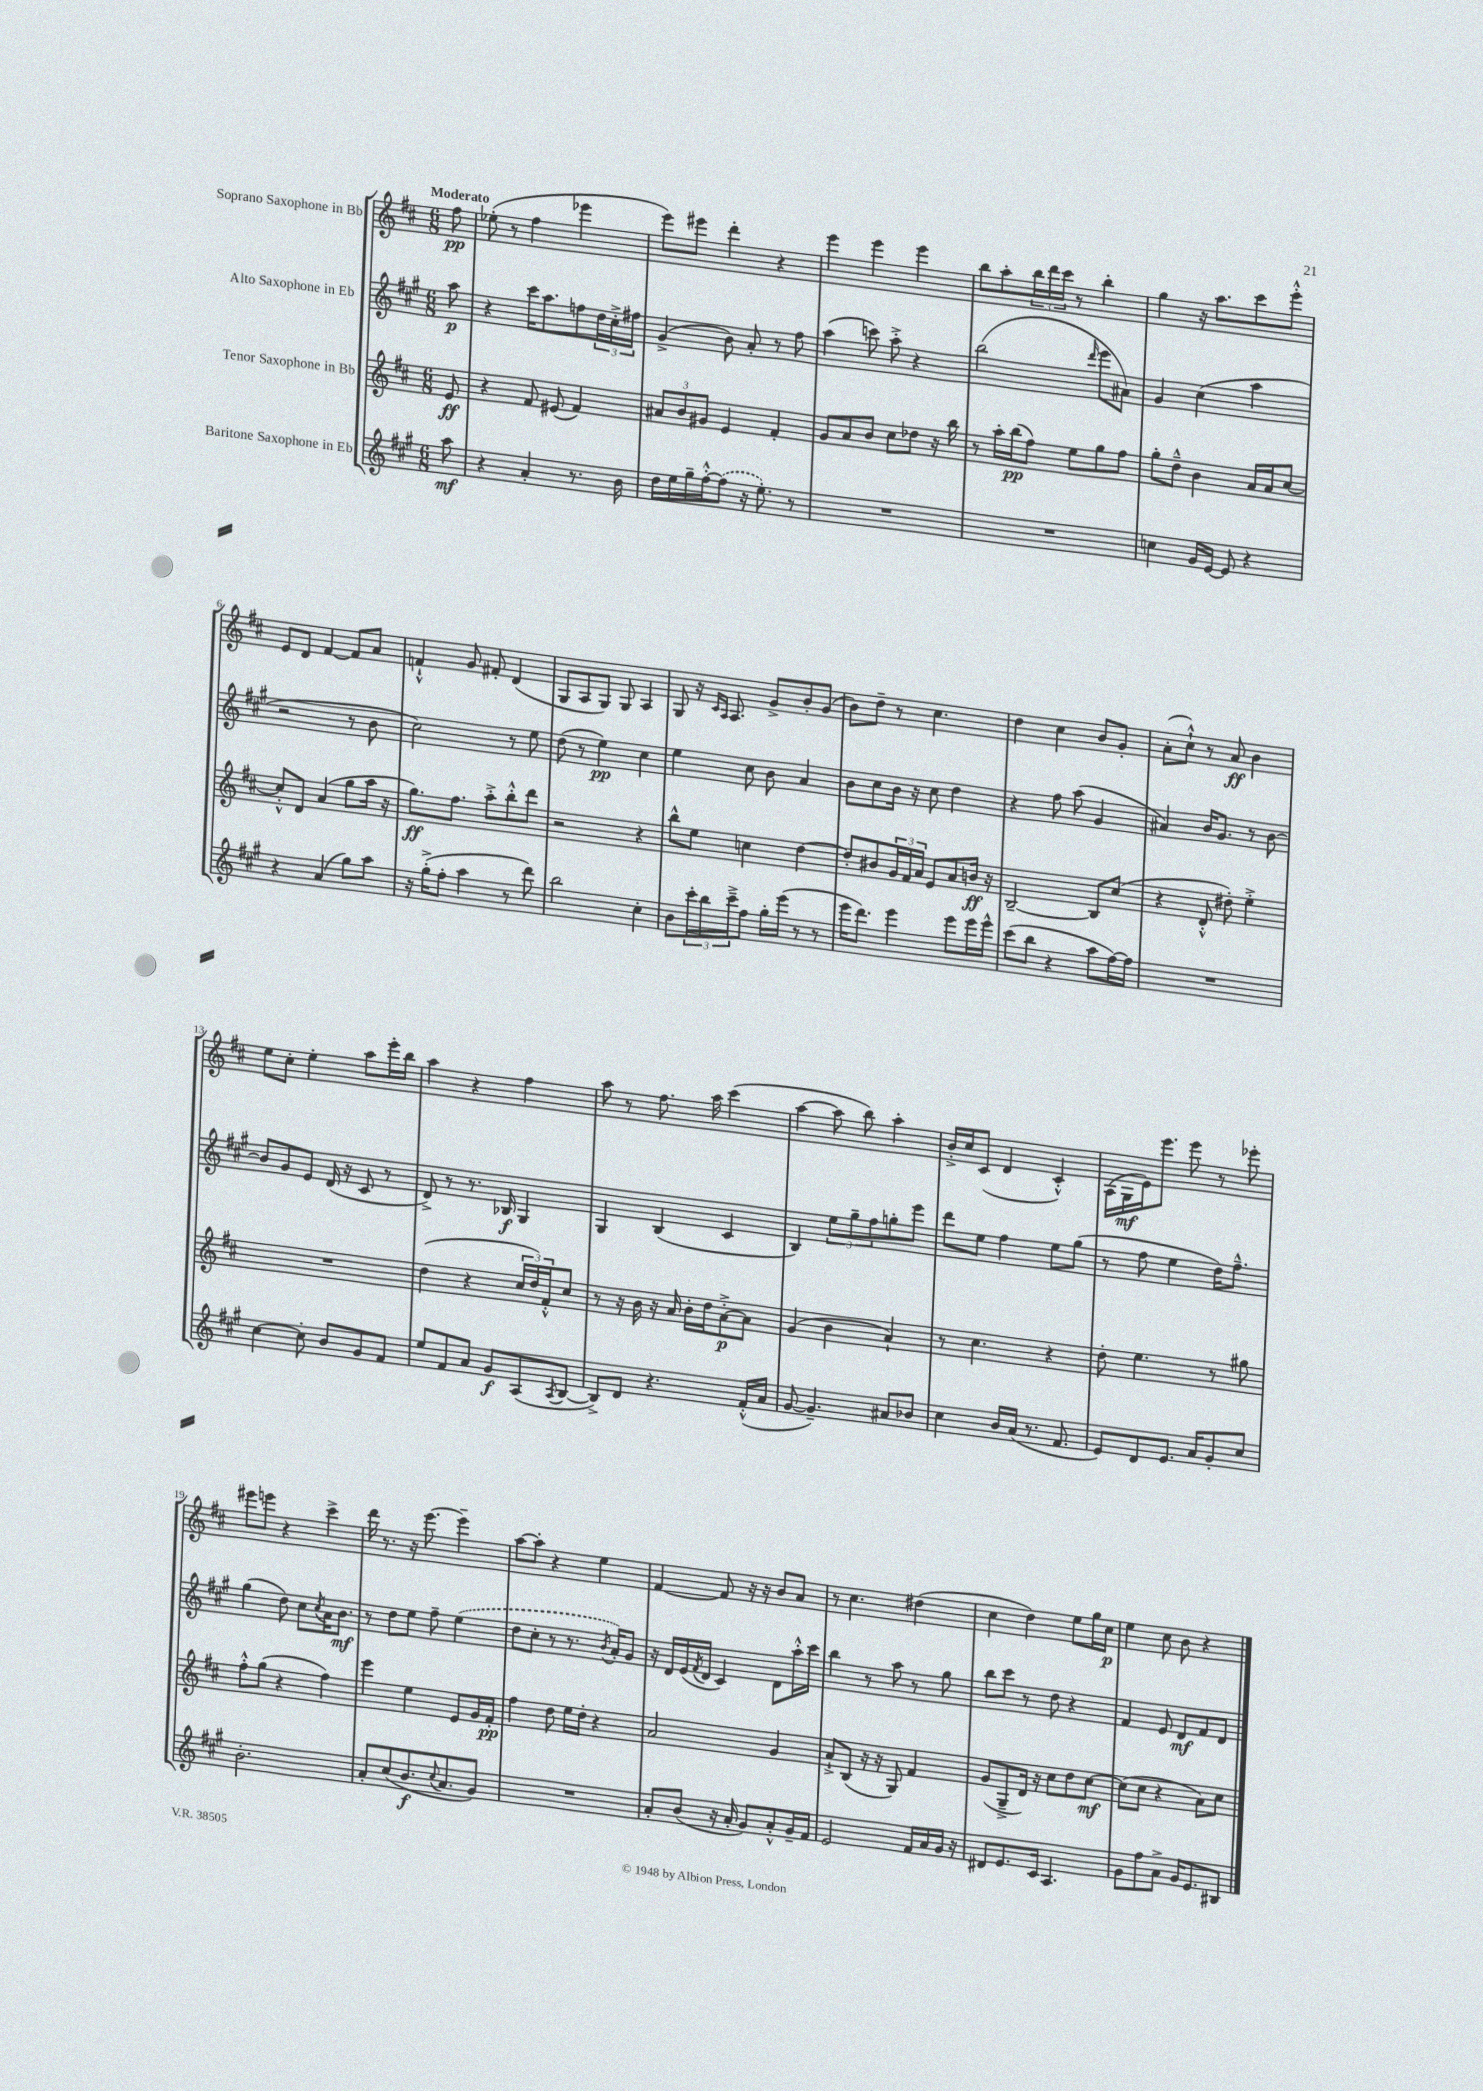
<<
\new StaffGroup <<
\new Staff = "s0" \with { instrumentName = "Soprano Saxophone in Bb" } {
    \clef treble \key d \major \numericTimeSignature \time 6/8 \partial 8 \tempo "Moderato"
    fis''8\pp |
    ees''8-.( r8 fis''4 ees'''4 |
    e'''8) eis'''8 d'''4-. r4 |
    e'''4 e'''4 e'''4 |
    b''8 a''8-. \tuplet 3/2 { b''16 d'''16 cis'''16 } r8 b''4-. |
    g''4 r16 a''8. cis'''8 e'''8-.-^ |
    e'8 d'8 fis'4~ fis'8 a'8 |
    f'4-!-^ g'8 fis'8-. d'4( |
    g8 a8 g8) g8 a4 |
    g8 r16 \grace { cis'16 a16 } a8. g'8-> b'8-. g'8( |
    b'8) d''8-- r8 cis''4. |
    d''4 cis''4 b'8 g'8-. |
    a'8-.( cis''8-!-^) r8 a'8\ff b'4 |
    e''8 cis''8-. e''4-. a''8 e'''16-. b''16 |
    a''4 r4 fis''4 |
    a''8 r8 fis''8. a''16 cis'''4( |
    a''4~ a''8 b''8) a''4-. |
    b'16-.-> cis''16 cis'8( d'4 cis'4-.-^) |
    a16( g16\mf e'16) e'''8. e'''8 r8 ees'''8-. |
    eis'''8 e'''8 r4 cis'''4-> |
    d'''16 r8. r16 e'''8.~ e'''4-- |
    a''8~ a''8-. r4 e''4 |
    fis'4~ fis'8 r16 r16 b'8 a'8 |
    r8 cis''4. dis''4( |
    cis''4 d''4) e''8 g''16 cis''16\p |
    e''4 cis''8 b'8 r4 \bar "|." |
}
\new Staff = "s1" \with { instrumentName = "Alto Saxophone in Eb" } {
    \clef treble \key a \major \numericTimeSignature \time 6/8 \partial 8
    a''8\p |
    r4 cis'''16 a''8. f''8 \tuplet 3/2 { d''16 cis''16-.-> fis''16 } |
    gis'4->( b'8) a'8-. r8 fis''8 |
    a''4( c'''8) a''8-.-> r4 |
    b''2( \grace { d'''16 } e'''8 ais'8) |
    gis'4 cis''4( a''4 |
    r2 r8 b'8 |
    cis''2) r8 e''8 |
    d''8( r8 e''4\pp) cis''4 |
    e''4 cis''8 b'8 a'4 |
    b'8 cis''8 b'16 r16 cis''8 d''4 |
    r4 fis''8 a''8( gis'4 |
    ais'4) b'16 gis'8. r8 b'8~ |
    b'8 gis'8 e'8 d'16( r16 cis'8 r8 |
    d'8->) r8 r8. bes16\f gis4 |
    gis4 b4( cis'4 |
    b4) \tuplet 3/2 { e''8 gis''8-- fis''8 } g''8-. e'''8 |
    d'''8 e''8 fis''4 e''8 gis''8( |
    r8 fis''8 e''4 d''16) fis''8.---^ |
    gis''4( d''8) cis''8 \acciaccatura { cis''8 } a'16 b'8.\mf |
    r8 d''8 e''8 fis''8-- \once \slurDashed e''4( |
    d''8 cis''8-. r8 r8. \acciaccatura { b'8 } a'16-.) gis'8 |
    r16 d'16 e'16( \acciaccatura { fis'8 } d'16 cis'4) d'8 a''16-.-^ cis'''16 |
    b''4 r8 a''8 r8 gis''8 |
    b''8 cis'''8 r8 d''8 r4 |
    fis'4 e'8 d'8\mf fis'8 d'8 \bar "|." |
}
\new Staff = "s2" \with { instrumentName = "Tenor Saxophone in Bb" } {
    \clef treble \key d \major \numericTimeSignature \time 6/8 \partial 8
    e'8\ff |
    r4 fis'8 eis'8( fis'4) |
    \tuplet 3/2 { ais'8 b'8 gis'8 } e'4 fis'4-. |
    g'8 a'8 b'8 cis''8 des''8 r16 b''16 |
    r8 a''16-. b''16\pp( fis''8) e''8 g''8 fis''8 |
    g''8-. d''8---^ b'4 a'16 a'16 cis''8~ |
    cis''8-.-^ d'8 a'4( g''8 a''16 r16 |
    g''8.\ff) fis''8. a''8-.-> b''8-.-^ d'''8 |
    r2 r4 |
    b''8-^ e''8 c''4 d''4~ |
    d''8-. bis'8 \tuplet 3/2 { g'16 fis'16 a'16 } e'8 a'8 b'16\ff r16 |
    b2~-- b8 cis''8( |
    r4 d'8-.-^ dis''8-.) e''4-.-> |
    R2. |
    d''4( r4 \tuplet 3/2 { cis''16 d''16) fis'16-.-^ } cis''8 |
    r8 r16 b'16 r16 a'16 b'16-. d''16 a'8~-.->\p a'8 |
    g'4( b'4 a'4-!) |
    r8 cis''4. r4 |
    d''8-. e''4. r8 gis''8 |
    fis''8-.-^ g''8( r4 fis''4) |
    e'''4 e''4 e'8 g'16 fis'16-.\pp |
    fis''4 d''8 e''16 d''16-. r4 |
    a'2 g'4 |
    a'8-!-> b8( r16 r16 g8) fis'4 |
    g'8( g8---> d'16) r16 cis''8 d''8 cis''8~\mf |
    cis''8( cis''8 r4 a'8) cis''8 \bar "|." |
}
\new Staff = "s3" \with { instrumentName = "Baritone Saxophone in Eb" } {
    \clef treble \key a \major \numericTimeSignature \time 6/8 \partial 8
    a''8\mf |
    r4 a'4-. r8. b'16 |
    d''16 e''16 gis''16-- fis''16~-.-^ \once \slurDashed fis''8( r16 e''8.-.) r8 |
    R2. |
    R2. |
    c''4 gis'16 e'16~ e'8 r4 |
    r4 a'4( gis''8) a''8 |
    r16 gis''16-.->( fis''8-. a''4 r8 d'''8) |
    b''2 cis''4-. |
    b'8 \tuplet 3/2 { cis'''16-. b''16 cis'''16---> } fis''8 gis''16-. e'''16( r8 r8 |
    e'''16 d'''8.) e'''4 e'''8 e'''16 e'''16-^ |
    cis'''8( b''8 r4 a''8 fis''16~) fis''16 |
    R2. |
    cis''4~ cis''8-. b'8 gis'8 fis'8 |
    e''8 fis'8 a'8 gis'8\f a8( \acciaccatura { a8 } b8~ |
    b8->) d'8 r4. fis'16-.-^( a'16 |
    gis'8~ gis'4.--) ais'8 bes'8 |
    cis''4 b'16 a'16( r8. fis'8. |
    e'8) d'8 e'8. a'16 gis'8-. cis''8 |
    b'2.-. |
    a'8-. cis''8( b'8.\f \appoggiatura { cis''8 } a'8. gis'8) |
    R2. |
    a'8-. b'8( r16 a'16-. gis'8) a'8-.-^ gis'16-- fis'16 |
    e'2 fis'16 a'16 gis'16 r16 |
    dis'8 e'8. cis'16 a4. |
    gis'8 fis''8 a'8-> gis'16 e'8. bis8 \bar "|." |
}
>>
>>
